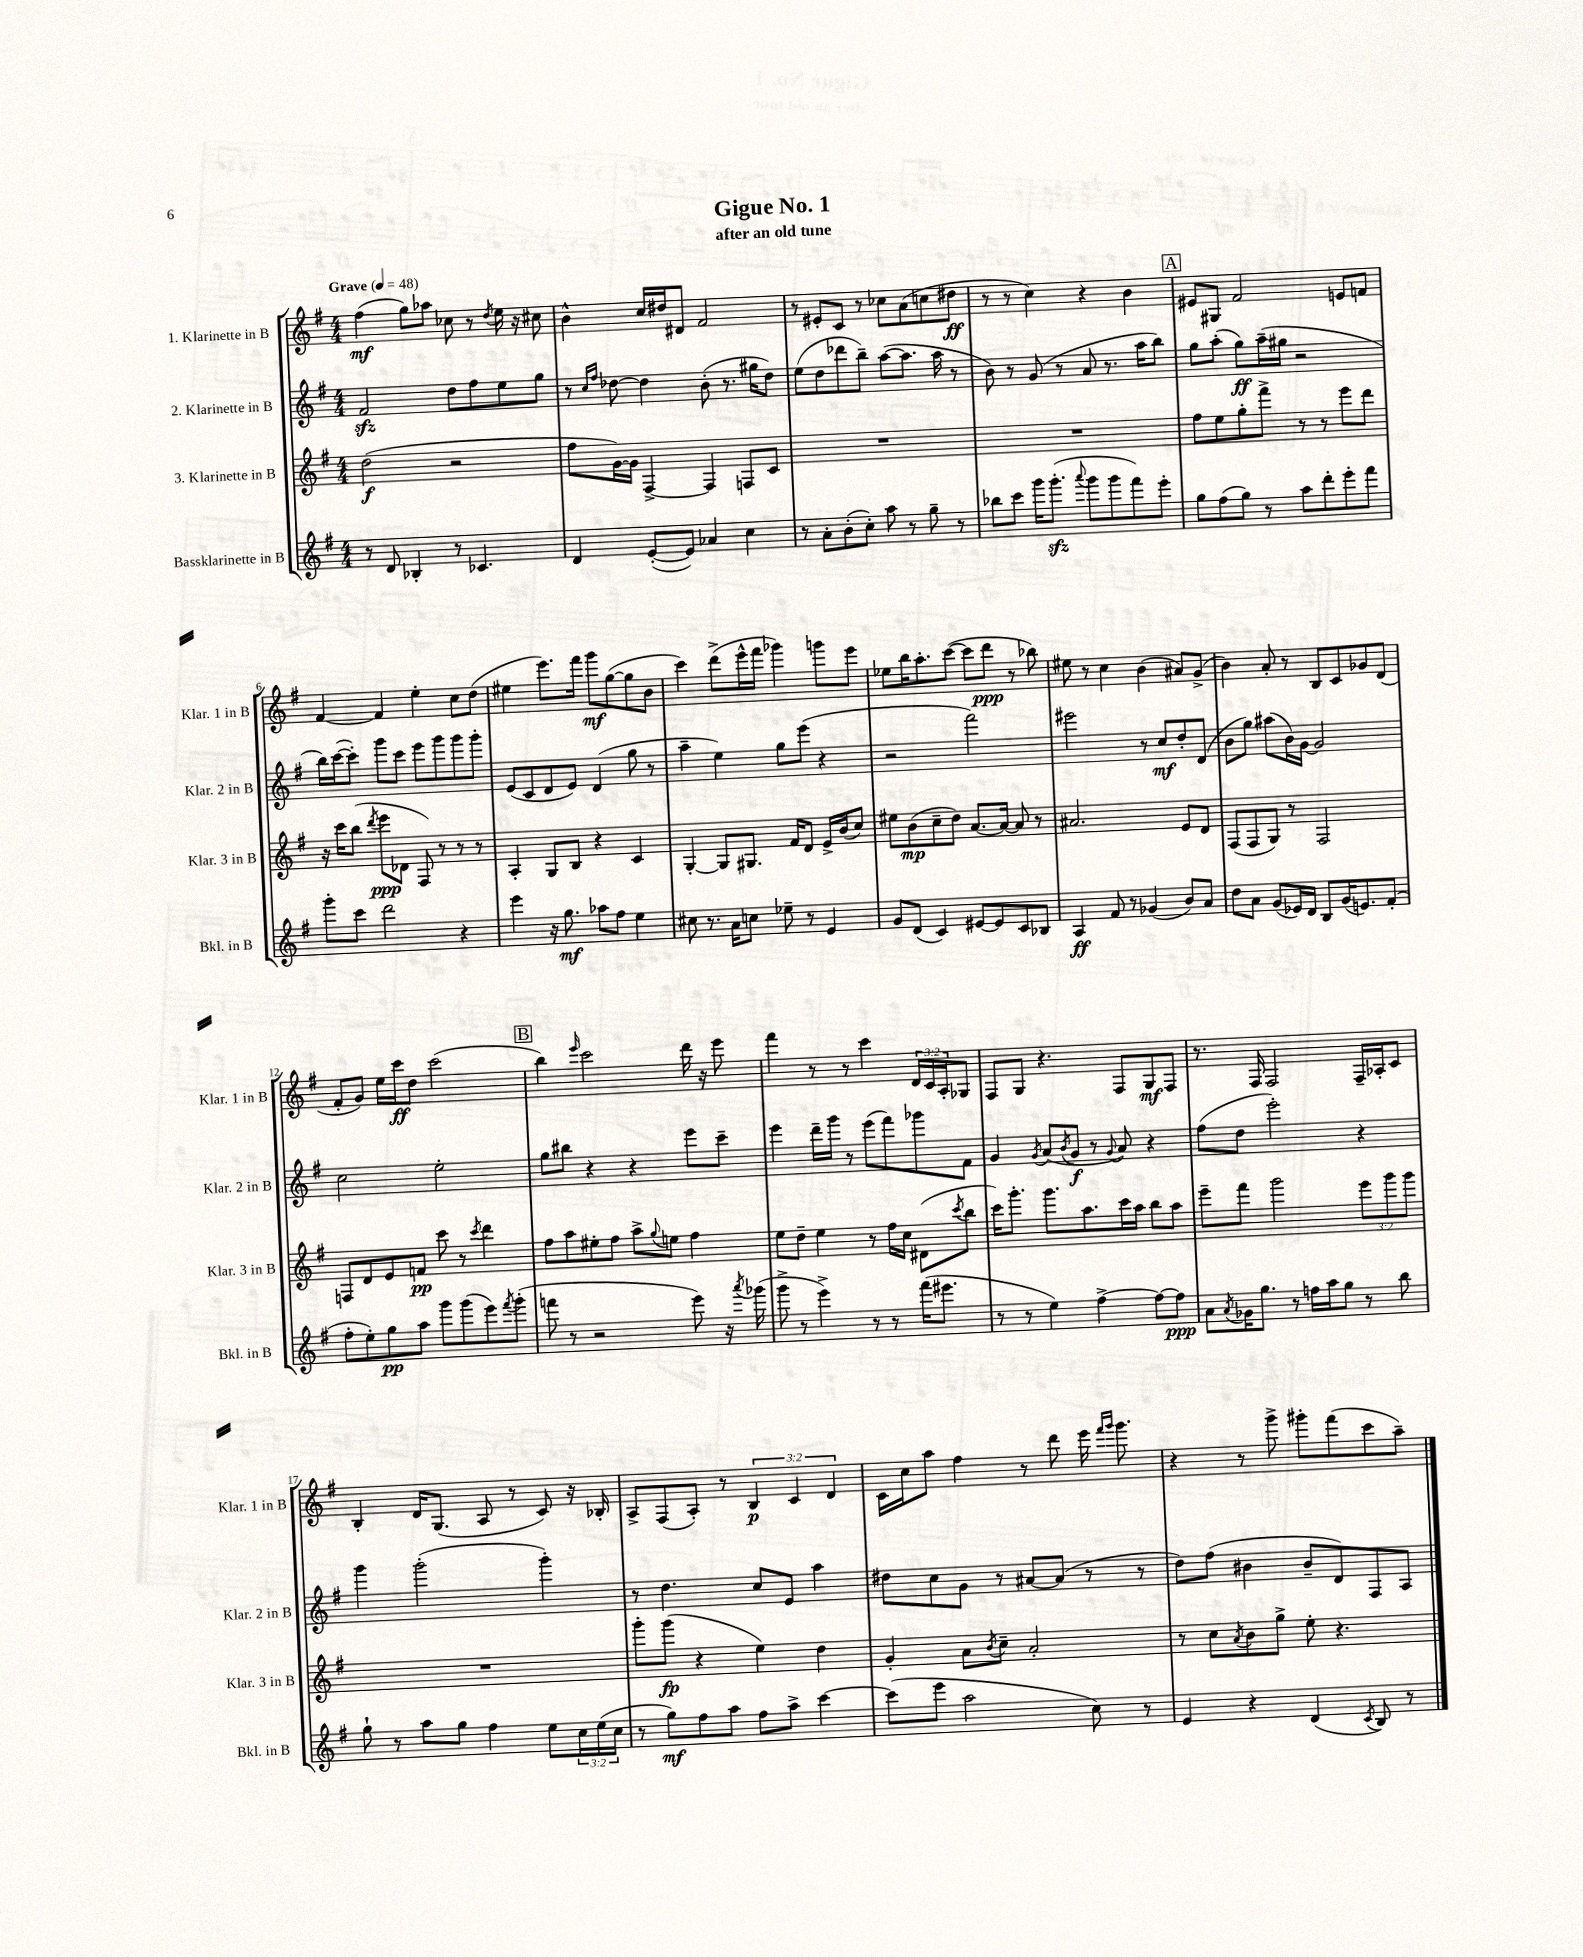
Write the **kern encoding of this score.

**kern	**dynam	**kern	**dynam	**kern	**dynam	**kern	**dynam
*part4	*part4	*part3	*part3	*part2	*part2	*part1	*part1
*staff4	*staff4	*staff3	*staff3	*staff2	*staff2	*staff1	*staff1
*I"Bassklarinette in B	*	*I"3. Klarinette in B	*	*I"2. Klarinette in B	*	*I"1. Klarinette in B	*
*I'Bkl. in B	*	*I'Klar. 3 in B	*	*I'Klar. 2 in B	*	*I'Klar. 1 in B	*
*clefG2	*	*clefG2	*	*clefG2	*	*clefG2	*
*k[f#]	*	*k[f#]	*	*k[f#]	*	*k[f#]	*
*M4/4	*	*M4/4	*	*M4/4	*	*M4/4	*
*MM48	*	*MM48	*	*MM48	*	*MM48	*
=1	=1	=1	=1	=1	=1	=1	=1
!	!	!	!	!	!	!LO:TX:a:B:t=Grave	!
8r	.	(2dd\	f	2f#zz/	.	(4ff#\	mf
8d/	.	.	.	.	.	.	.
4B-X'/	.	.	.	.	.	8gg\L)	.
.	.	.	.	.	.	8aa-X\J	.
8r	.	2r	.	8dd\L	.	8cc-X\	.
4.c-X/	.	.	.	8ff#\	.	8r	.
.	.	.	.	.	.	8qdd/	.
.	.	.	.	8ee\	.	16ee\	.
.	.	.	.	.	.	16r	.
.	.	.	.	8gg\J	.	8cc#X\	.
=2	=2	=2	=2	=2	=2	=2	=2
4d/	.	8ff#\L	.	8r	.	4b^^\	.
.	.	.	.	16qqcc/LL	.	.	.
.	.	.	.	16qqff#/JJ	.	.	.
.	.	[16g\L)	.	[8dd-X\	.	.	.
.	.	16g\JJ]	.	.	.	.	.
([8e'/L	.	[4F#^/	.	4dd-\]	.	16cc/LL	.
.	.	.	.	.	.	16dd#X/J	.
8e/J])	.	.	.	.	.	8d#X/J	.
4a-X/	.	4F#/]	.	(8b'\	.	2f#/	.
.	.	.	.	8.r	.	.	.
4cc\	.	8Fn/L	.	.	.	.	.
.	.	.	.	16gg#X\KL	.	.	.
.	.	8c/J	.	8dd-\J)	.	.	.
=3	=3	=3	=3	=3	=3	=3	=3
8r	.	1r	.	(8ee\L	.	8r	.
8a'\L	.	.	.	8dd\	.	8e#X'/L	.
(8b'\	.	.	.	8ddd-X\	.	8c/J	.
8cc'\J)	.	.	.	8bb~\J)	.	8r	.
8aa\	.	.	.	([8aa\L	.	8cc-X\L	.
8r	.	.	.	8.aa\J]	.	(8a\	.
8gg~\	.	.	.	.	.	8ccn\	.
.	.	.	.	16aa\	.	.	.
8r	.	.	.	8r	.	8dd#X\J	ff
=4	=4	=4	=4	=4	=4	=4	=4
8bb-X\L	.	1r	.	8b\)	.	8r	.
8ccc\J	.	.	.	8r	.	8r	.
16ggg\KL	.	.	.	(8g/	.	4cc\)	.
(8.gggzz'\J	.	.	.	.	.	.	.
.	.	.	.	8r	.	.	.
8qqaaa/	.	.	.	.	.	.	.
8ggg\L	.	.	.	8a/	.	4r	.
8ggg\	.	.	.	8.r	.	.	.
8fff#\)	.	.	.	.	.	4b\	.
.	.	.	.	16aa\KL	.	.	.
8eee'\J	.	.	.	8bb\J)	.	.	.
!!LO:REH:place=s1:t=A
=5	=5	=5	=5	=5	=5	=5	=5
8gg\L	.	8ff#\L	.	8gg\L	.	8e#X/L	.
(8ff#\	.	8ee\	.	(8aa'\J	.	8G#X/J	.
8gg\J)	.	8gg'\	.	8gg\L)	ff	2f#/	.
8r	.	8fff#^\J	.	(16aa~\L	.	.	.
.	.	.	.	16gg#X\JJ	.	.	.
8aa\L	.	8r	.	2r	.	.	.
8ddd'\	.	8r	.	.	.	.	.
8eee'\	.	8eee\L	.	.	.	8en/L	.
8fff#\J	.	8ddd\J	.	.	.	8fn/J	.
!!LO:LB:g=z
=6	=6	=6	=6	=6	=6	=6	=6
8ggg'\L	.	16r	.	16bb\LL)	.	[4f#/	.
.	.	16ccc\KL	.	([16ccc\J	.	.	.
8ccc\J	.	(8bb\J	.	8ccc'\J])	.	.	.
.	.	8qddd/	.	.	.	.	.
2ddd\	.	8eee\L	ppp	8ggg\L	.	4f#/]	.
.	.	8d-X\J	.	8ccc\J	.	.	.
.	.	8F#/)	.	8eee\L	.	4ee'\	.
.	.	8r	.	8ggg\	.	.	.
4r	.	8r	.	8ggg\	.	8cc\L	.
.	.	8r	.	8ggg'\J	.	(8dd\J	.
=7	=7	=7	=7	=7	=7	=7	=7
4eee\	.	4A'/	.	(8e/L	.	4ee#X\	.
.	.	.	.	8c/	.	.	.
16r	.	8G/L	.	8d/	.	8.eee\L)	.
8.gg\	mf	.	.	.	.	.	.
.	.	8B/J	.	8e/J)	.	.	.
.	.	.	.	.	.	16fff#\Jk	.
8aa-X\L	.	4r	.	(4d/	.	8ggg\L	mf
8ff#\J	.	.	.	.	.	([8gg\	.
4ee\	.	4c/	.	8gg\	.	8gg\]	.
.	.	.	.	8r	.	8b\J	.
=8	=8	=8	=8	=8	=8	=8	=8
8cc#X\	.	[4G'/	.	4aa~\	.	4ccc\)	.
8.r	.	.	.	.	.	.	.
.	.	8G/L]	.	4ee\)	.	(8ddd^\L	.
16a\KL	.	.	.	.	.	.	.
8ccn\J	.	8.G#X/J	.	.	.	16eee^^\L	.
.	.	.	.	.	.	16fff#\JJ	.
8ee-X~\	.	.	.	8gg\L	.	4ggg-X\)	.
.	.	16f#/KL	.	.	.	.	.
8r	.	8d/J	.	(8eee\J	.	.	.
4e/	.	16e^/LL	.	4r	.	8gggn\L	.
.	.	(16b/J	.	.	.	.	.
.	.	8cc/J)	.	.	.	8eee\J	.
=9	=9	=9	=9	=9	=9	=9	=9
8g/L	.	8ee#X\L	.	2r	.	8ee-X\L	.
(8d/J	.	(8b\	mp	.	.	16bb\K	.
.	.	.	.	.	.	8.aa'\	.
4c/)	.	8cc~\	.	.	.	.	.
.	.	8dd\J)	.	.	.	([8ccc\J	.
[8e#X/L	.	[8.a/L	.	2fff#\)	.	8ccc\L]	.
8e#/]	.	.	.	.	.	8ddd\J	ppp
.	.	16a/Jk_	.	.	.	.	.
8c/	.	8a/]	.	.	.	8r	.
8B-X/J	.	8r	.	.	.	8bb-X\)	.
=10	=10	=10	=10	=10	=10	=10	=10
4A/	ff	2.a#X/	.	2eee#X\	.	8ee#X\	.
.	.	.	.	.	.	8r	.
8f#/	.	.	.	.	.	4cc\	.
8r	.	.	.	.	.	.	.
(4g-X/	.	.	.	8r	.	(4b\	.
.	.	.	.	8cc/L	mf	.	.
8b/L)	.	8e/L	.	8dd'/	.	8a#X/L)	.
8a/J	.	8d/J	.	(8d/J	.	(8g^/J	.
=11	=11	=11	=11	=11	=11	=11	=11
8dd\L	.	(8F#/L	.	8b\L	.	4b\)	.
8a\J	.	8F#/	.	8gg\J)	.	.	.
(8g/L	.	8G/J)	.	(8aa#X\L	.	8a'/	.
16e-X/L)	.	8r	.	16b\L)	.	8r	.
16d/JJ	.	.	.	[16g\JJ	.	.	.
8B/L	.	2F#/	.	2g/]	.	8B/L	.
(16g/K	.	.	.	.	.	8c/	.
8.en/)	.	.	.	.	.	.	.
.	.	.	.	.	.	8g-X/	.
(8f#'/J	.	.	.	.	.	(8d/J	.
!!LO:LB:g=z
=12	=12	=12	=12	=12	=12	=12	=12
8ff#'\L	.	8Fn/L	.	2cc\	.	8f#'/L	.
8ee'\)	.	8d/	.	.	.	8g/J)	.
8gg\	pp	8e/	.	.	.	16ee\LL	.
.	.	.	.	.	.	16ccc\J	ff
8aa\J	.	8fn/J	pp	.	.	8dd\J	.
8ggg\L	.	8ccc\	.	2ee'\	.	(2ccc\	.
(8ggg\	.	8r	.	.	.	.	.
.	.	8qccc/	.	.	.	.	.
8eee\)	.	4ddd\	.	.	.	.	.
8qfff#/	.	.	.	.	.	.	.
(8ggg'\J	.	.	.	.	.	.	.
!!LO:REH:place=s1:t=B
=13	=13	=13	=13	=13	=13	=13	=13
8fffn\	.	8ff#\L	.	8gg\L	.	4bb\)	.
8r	.	8aa\	.	8bb#X\J	.	.	.
.	.	.	.	.	.	16qqeee/	.
2r	.	8ee#X'\	.	4r	.	2ccc\	.
.	.	8ff#\J	.	.	.	.	.
.	.	8aa^\L	.	4r	.	.	.
.	.	8qqgg/	.	.	.	.	.
.	.	8een\J	.	.	.	.	.
8eee\)	.	4ff#\	.	8eee\L	.	16ddd\	.
.	.	.	.	.	.	16r	.
16r	.	.	.	8ccc~\J	.	8eee\	.
8qaaa/	.	.	.	.	.	.	.
(16ggg-X\	.	.	.	.	.	.	.
=14	=14	=14	=14	=14	=14	=14	=14
8ggg^\	.	8ee\L	.	4eee\	.	4fff#\	.
8r	.	8dd~\J	.	.	.	.	.
4eee^\)	.	4ee\	.	16ddd~\LL	.	8r	.
.	.	.	.	16ggg\JJ	.	.	.
.	.	.	.	8r	.	8r	.
8r	.	8r	.	(8eee\L	.	4ccc\	.
8r	.	16ff#\LL	.	8fff#\)	.	.	.
.	.	16cc\JJ	.	.	.	.	.
(16fff#\KL	.	(8d#X\L	.	8ggg-X\	.	24d/LL	.
.	.	.	.	.	.	24c/	.
8.eee#X\J	.	.	.	.	.	.	.
.	.	.	.	.	.	24A'/J	.
.	.	8qccc/	.	.	.	.	.
.	.	8bb\J	.	8f#\J	.	8G-X/J	.
=15	=15	=15	=15	=15	=15	=15	=15
8r	.	16ccc\KL)	.	4g/	.	8F#/L	.
.	.	8.ggg'\J	.	.	.	.	.
8r	.	.	.	.	.	8G/J	.
.	.	.	.	8qg/	.	.	.
4ee\)	.	8.ggg\L	.	(8a/L	.	4.r	.
.	.	.	.	8qb/	.	.	.
.	.	.	.	8g/J	f	.	.
.	.	8.aa\	.	.	.	.	.
[4ff#^\	.	.	.	8r	.	.	.
.	.	.	.	8qqg/	.	.	.
.	.	16ccc\L	.	8a/)	.	8F#/L	.
.	.	16aa\JJ	.	.	.	.	.
8ff#\L_	.	8bb\L	.	4r	.	8G/	mf
8ff#\J]	ppp	8aa\J	.	.	.	8F#/J	.
=16	=16	=16	=16	=16	=16	=16	=16
8a\L	.	8eee~\L	.	(8ff#\L	.	8.r	.
8qa/	.	.	.	.	.	.	.
16g-X\K	.	8fff#\J	.	8dd\J	.	.	.
8.gg\J	.	.	.	.	.	16F#/	.
.	.	2ggg\	.	2eee'\)	.	2F#/	.
8r	.	.	.	.	.	.	.
16ffn\LL	.	.	.	.	.	.	.
16aa\J	.	.	.	.	.	.	.
8gg\J	.	.	.	.	.	.	.
8r	.	12eee\L	.	4r	.	16F#~/LL	.
.	.	.	.	.	.	16A-X'/J	.
.	.	12ggg\	.	.	.	.	.
8bb\	.	.	.	.	.	8c/J	.
.	.	12ggg\J	.	.	.	.	.
!!LO:LB:g=z
=17	=17	=17	=17	=17	=17	=17	=17
8gg`\	.	1r	.	4ggg\	.	4B'/	.
8r	.	.	.	.	.	.	.
8aa\L	.	.	.	(2ggg'\	.	16d/KL	.
.	.	.	.	.	.	(8.G/J	.
8gg\J	.	.	.	.	.	.	.
4ff#\	.	.	.	.	.	8A/	.
.	.	.	.	.	.	8r	.
8ee\L	.	.	.	4ggg'\)	.	8c/)	.
24cc\L	.	.	.	.	.	16r	.
(24ee\	.	.	.	.	.	.	.
.	.	.	.	.	.	16B-X'/	.
24cc\JJ	.	.	.	.	.	.	.
=18	=18	=18	=18	=18	=18	=18	=18
8r	.	8ggg'\L	.	8r	.	8A^/L	.
8gg\L)	mf	(8ggg\J	fp	4.dd\	.	(8F#/	.
8ff#\	.	4r	.	.	.	8A'/J)	.
8aa\J	.	.	.	.	.	8r	.
8ff#\L	.	4ee\)	.	8cc/L	.	6B/	p
8aa^\J	.	.	.	8e/J	.	.	.
.	.	.	.	.	.	6c/	.
[4ccc\	.	4dd\	.	4aa\	.	.	.
.	.	.	.	.	.	6d/	.
=19	=19	=19	=19	=19	=19	=19	=19
(8ccc\L]	.	4g'/	.	8dd#X\L	.	16c\LL	.
.	.	.	.	.	.	16cc\J	.
8eee\J	.	.	.	8cc\	.	8aa\J	.
2aa\	.	8a\L	.	8g\J	.	4ff#\	.
.	.	8qb/	.	.	.	.	.
.	.	8cc~\J	.	8r	.	.	.
.	.	2a'/	.	[8a#X/L	.	8r	.
.	.	.	.	(8a#/J]	.	8ddd\	.
8cc\)	.	.	.	8r	.	16eee\	.
.	.	.	.	.	.	16qqfff#/LL	.
.	.	.	.	.	.	16qqggg/JJ	.
.	.	.	.	.	.	8.ggg\	.
8r	.	.	.	8r	.	.	.
=20	=20	=20	=20	=20	=20	=20	=20
4e/	.	8r	.	8dd\L)	.	4r	.
.	.	8cc\L	.	(8ff#\J	.	.	.
.	.	8qa/	.	.	.	.	.
4r	.	8b\	.	4b#X\	.	8r	.
.	.	8gg^\J	.	.	.	8ggg^\	.
(4d/	.	8ee'\	.	8b#~/L	.	8ggg#X'\L	.
.	.	4.r	.	8d/)	.	(8fff#\	.
8qc/	.	.	.	.	.	.	.
8B/)	.	.	.	8F#/	.	8ccc\	.
8r	.	.	.	8A/J	.	8aa~\J)	.
==	==	==	==	==	==	==	==
*-	*-	*-	*-	*-	*-	*-	*-
